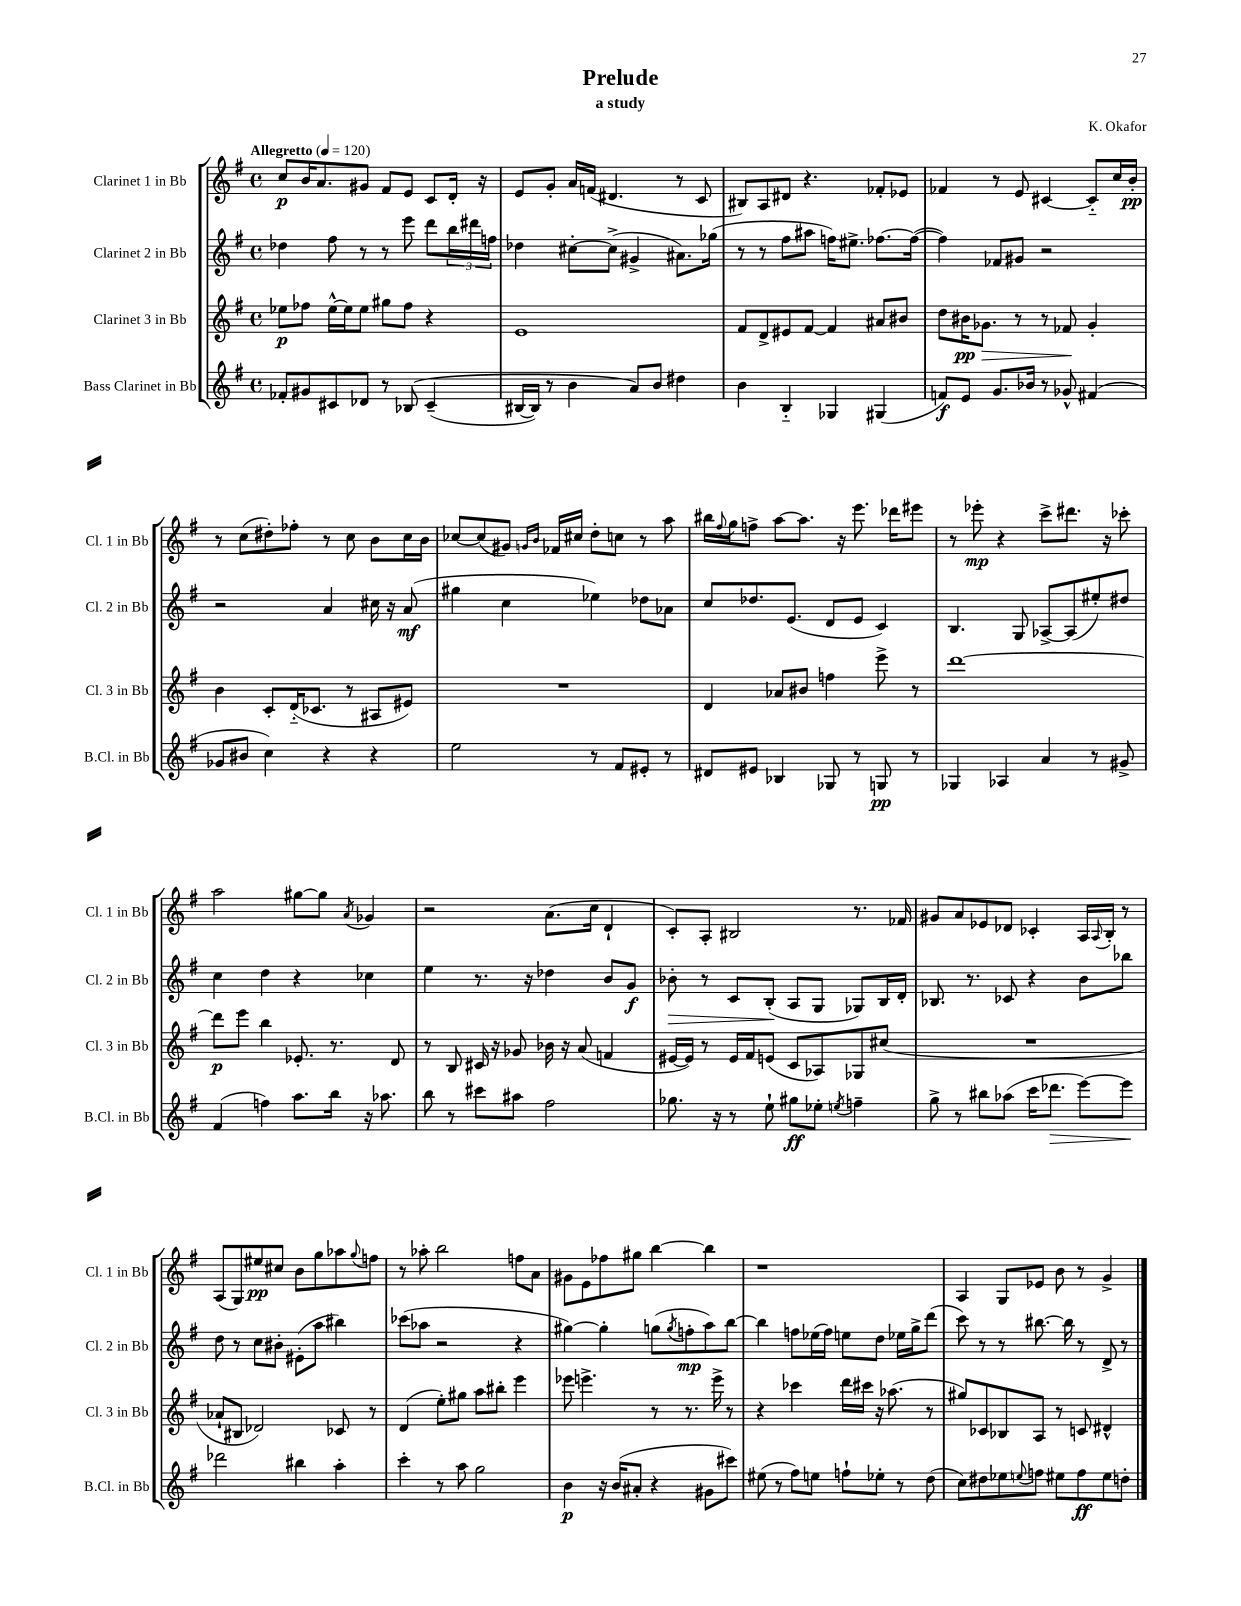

**kern	**kern	**kern	**kern
*staff4	*staff3	*staff2	*staff1
*clefG2	*clefG2	*clefG2	*clefG2
*k[f#]	*k[f#]	*k[f#]	*k[f#]
*M4/4	*M4/4	*M4/4	*M4/4
*met(c)	*met(c)	*met(c)	*met(c)
*MM120	*MM120	*MM120	*MM120
8f-'	8ee-	4dd-	8cc
8g#	8ff-	.	16b
.	.	.	8.a
8c#	[16ee-^^	8ff#	.
.	16ee-]	.	.
8d-	8ee-	8r	8g#
8r	8gg#	8r	8f#
&(8B-	8ff-	8eee	8e
(4c#~	4r	8ddd	8c
.	.	24bb	16d'
.	.	24ddd#	.
.	.	.	16r
.	.	24ff	.
=	=	=	=
[16B#	1e	4dd-	8e
16B#])	.	.	.
8r	.	.	8g'
4b	.	[8cc#'	16a
.	.	.	(16f
.	.	(8cc#^]	4.d#
8a&)	.	4g#^	.
8b	.	.	.
4dd#	.	8.a#)	8r
.	.	.	8c
.	.	(16gg-	.
=	=	=	=
4b	8f#	8r	8B#)
.	8d^	8r	8A
4B'~	8e#	8ff#	8d#
.	[8f#	8aa#	4.r
4G-	4f#]	16ff)	.
.	.	8.ee#^	.
(4G#	8a#	[8.ff-	8f-'
.	8b#	.	8e-
.	.	(16ff-_	.
=	=	=	=
8f)	8dd	4ff-])	4f-
8e	16b#	.	.
.	8.g-	.	.
8.g	.	8f-	8r
.	8r	8g#	8e
16b-	.	.	.
8r	8r	2r	[4c#
8g-^^	8f-	.	.
(4f#	4g-'	.	8c#'~]
.	.	.	16cc
.	.	.	16b'
=	=	=	=
8g-	4b	2r	8r
8b#	.	.	(8cc
4cc)	8c'	.	8dd#')
.	(16d'~	.	8ff-'
.	8.c-	.	.
4r	.	4a	8r
.	8r	.	8cc
4r	8A#	16cc#	8b
.	.	16r	.
.	8e#)	(8a	16cc
.	.	.	16b
=	=	=	=
2ee	1r	4gg#	[8cc-
.	.	.	(8cc-]
.	.	4cc	8g#)
.	.	.	16qqg
.	.	.	16qqb
.	.	.	16f-
.	.	.	16cc#
8r	.	4ee-)	8dd'
8f#	.	.	8cc
8e#'	.	8dd-	8r
8r	.	8a-	8aa
=	=	=	=
8d#	4d	8cc	16bb#
.	.	.	8qqff#
.	.	.	16gg
8e#	.	8.dd-	8ff^
4B-	8a-	.	[8aa
.	.	(8.e	.
.	8b#	.	8.aa]
8G-	4ff	8d	.
.	.	.	16r
8r	.	8e	8.eee
8G	8eee^	4c)	.
.	.	.	16ddd-
8r	8r	.	8eee#
=	=	=	=
4G-	[1ddd	4.B	8r
.	.	.	8eee-'
4A-	.	.	4r
.	.	8G	.
4a	.	[8A-^	8ccc^
.	.	(8A-]	8.ddd#
8r	.	8ee#')	.
.	.	.	16r
8g#^	.	8dd#	8ccc-'
=	=	=	=
(4f#	8ddd]	4cc	2aa
.	8eee	.	.
4ff)	4bb	4dd	.
8.aa	8.e-'	4r	[8gg#
.	.	.	8gg#]
16bb	8.r	.	.
.	.	.	8qa
16r	.	4cc-	4g-
8.aa-	.	.	.
.	8d	.	.
=	=	=	=
8bb	8r	4ee	2r
8r	8B	.	.
8ccc#	16c#	8.r	.
.	16r	.	.
8aa#	8g-	.	.
.	.	16r	.
2ff#	16b-	4dd-	(8.a
.	16r	.	.
.	(8a	.	.
.	.	.	16cc
.	4f	8b	4d`
.	.	8g	.
=	=	=	=
8.gg-	[16e#	8b-'	8c')
.	16e#])	.	.
.	8r	8r	8A'
16r	.	.	.
8r	16e#	8c	2B#
.	16f#	.	.
8ee`	(8e	(8B'	.
8gg#	8c	8A	.
8ee-'	8A-)	8G	.
8qee	.	.	.
4ff~	8G-	8G-)	8.r
.	(8cc#	16B	.
.	.	16d'	16f-
=	=	=	=
8gg^	1r	8.B-	8g#
8r	.	.	8a
.	.	8.r	.
8bb#	.	.	8e-
(8aa-	.	8c-	8d-
16ccc	.	4r	4c-'
8.ddd-	.	.	.
[8eee)	.	8b	16A
.	.	.	8qqA
.	.	.	16B'
8eee]	.	8bb-	8r
=	=	=	=
2ddd-	8a-`	8dd	(8A
.	8B#	8r	8G)
.	2d-)	8cc	8ee#
.	.	8b#'	8cc#
4bb#	.	(8e#'	8b
.	.	8aa	8gg
4aa'	8c-	4bb#)	8aa-
.	.	.	8qqgg
.	8r	.	8ff
=	=	=	=
4ccc'	(4d	(8ccc-	8r
.	.	8aa-	8aa-'
8r	8ee')	2r	2bb
8aa	8gg#	.	.
2gg	8aa	.	.
.	8bb#'	.	.
.	4eee	4r	8ff
.	.	.	8a
=	=	=	=
4b	8eee-	[4gg#)	8g#
.	4.eee^	.	8e
16r	.	4gg#']	8ff-
(16b	.	.	.
8a#'	.	.	8gg#
4r	8r	(8gg	[4bb
.	.	8qgg	.
.	8.r	8ff'	.
8g#	.	8aa)	4bb]
.	16eee^	.	.
8ccc#)	8r	[8bb	.
=	=	=	=
(8ee#	4r	4bb]	1r
8r	.	.	.
8ff#)	4ccc-	8ff	.
8ee	.	(16ee-	.
.	.	16ff)	.
8ff`	16ddd	8ee	.
.	16ccc#	.	.
8ee-'	16r	8dd	.
.	(8.aa-	.	.
8r	.	16ee-	.
.	.	16gg^	.
(8dd	8r	(8ddd	.
=	=	=	=
8cc)	8gg#)	8ccc)	4A
8dd#	8c-	8r	.
8ee-	8B-	8r	8G
8qqee	.	.	.
8ff	8A	[8.bb#	8e-
8ee#	8r	.	8b
.	.	16bb#]	.
8ff	8c	8r	8r
8ee#	4d#^^	8d^	4g^
8dd'	.	8r	.
==	==	==	==
*-	*-	*-	*-
